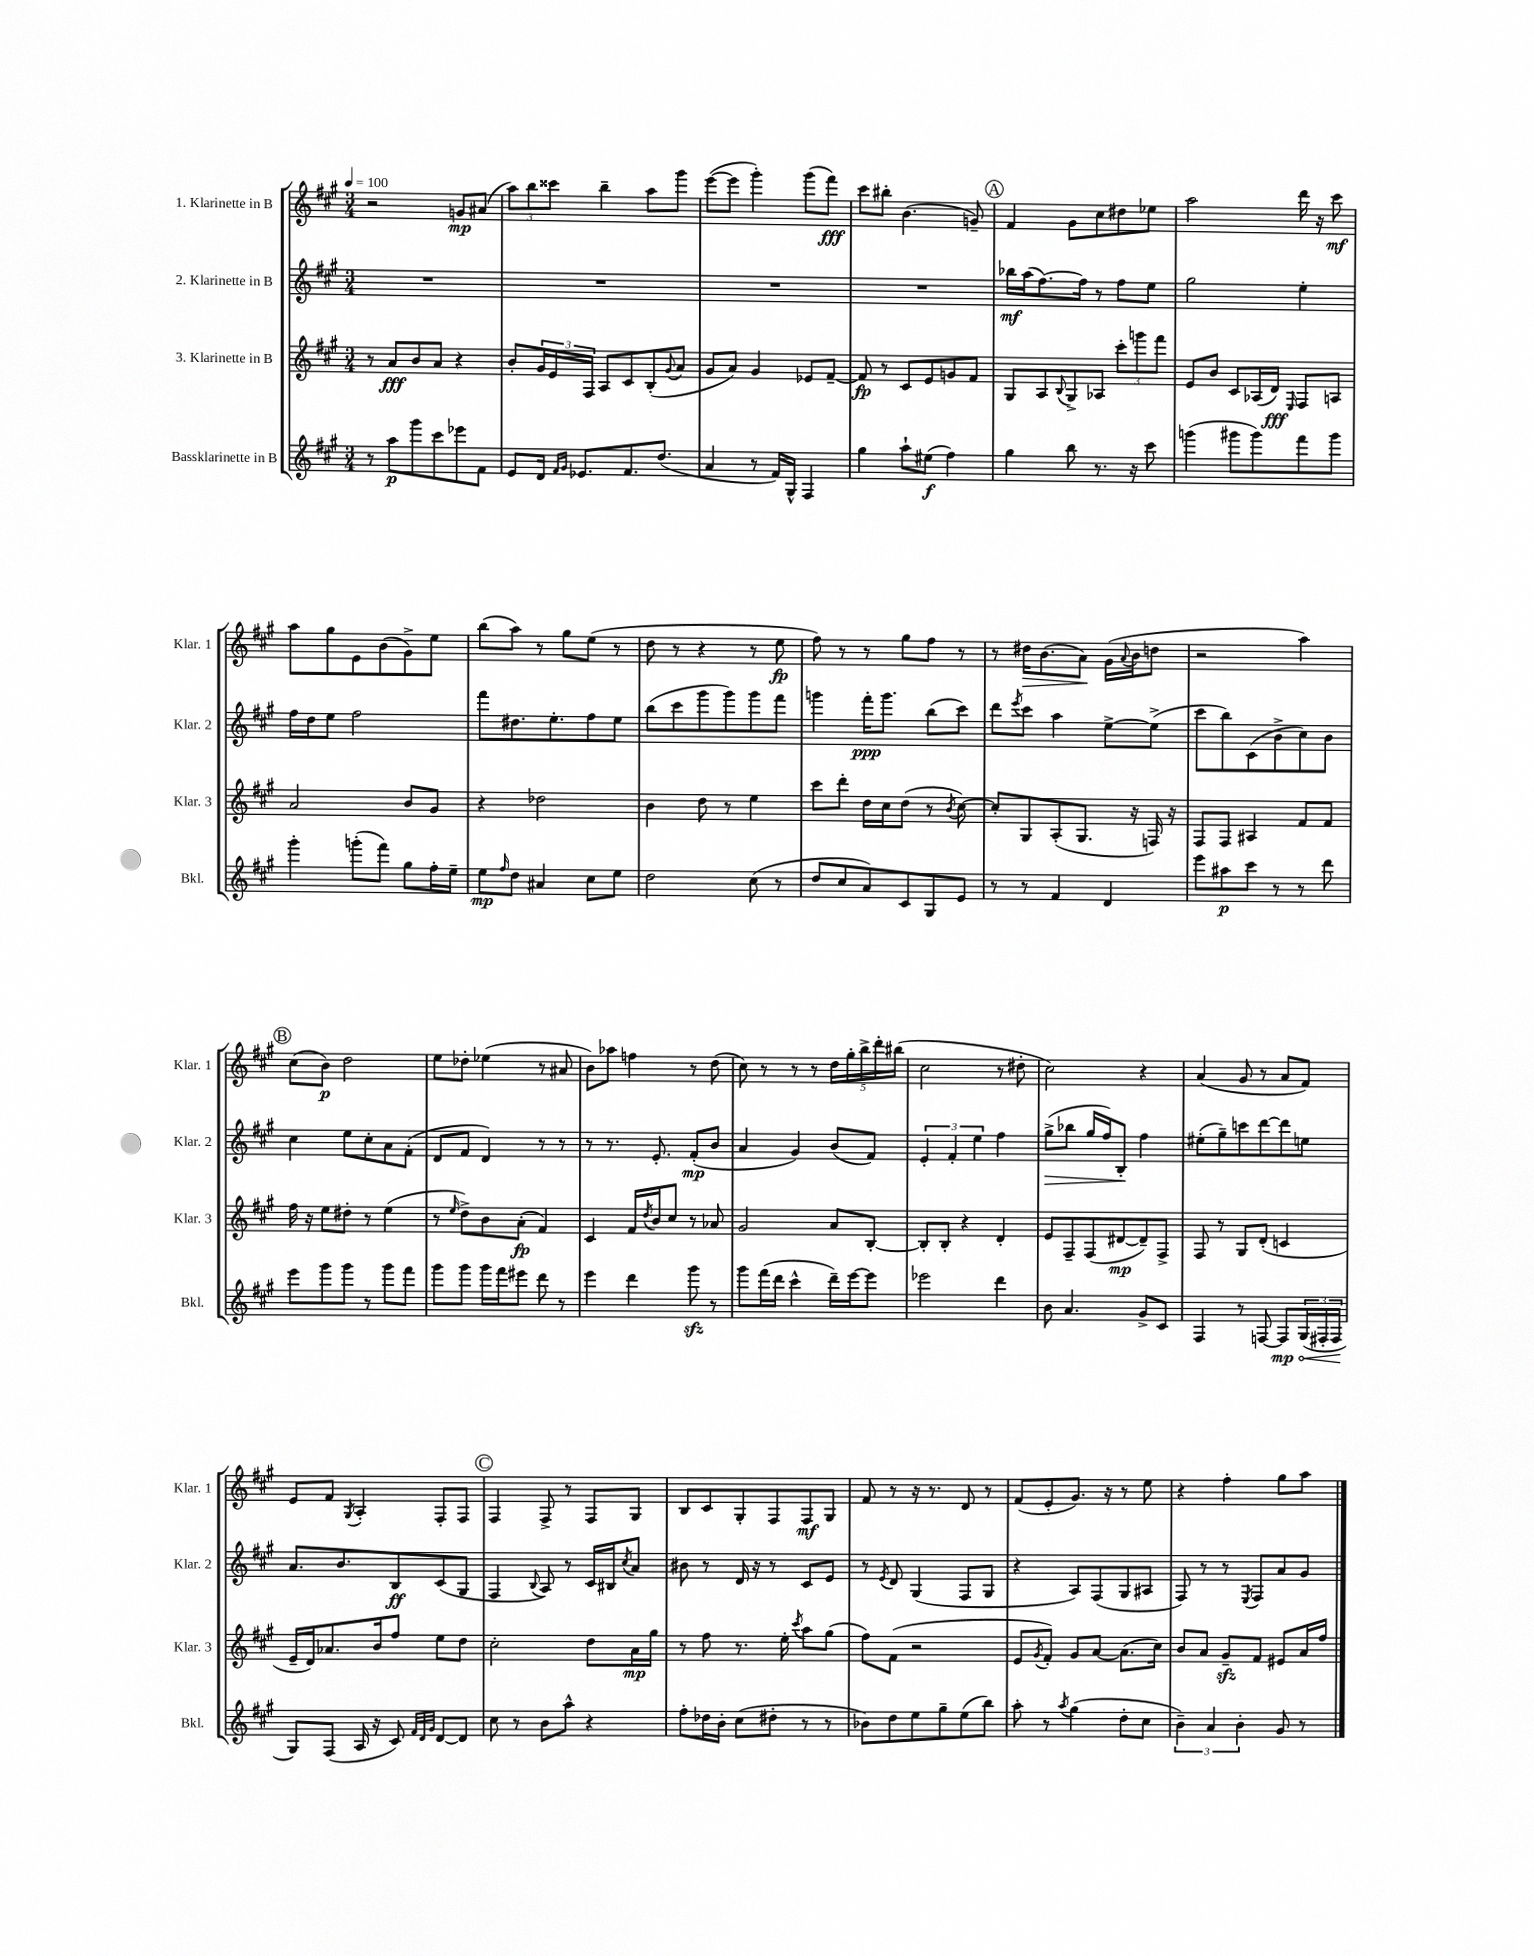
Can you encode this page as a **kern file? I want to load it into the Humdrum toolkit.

**kern	**kern	**kern	**kern
*staff4	*staff3	*staff2	*staff1
*clefG2	*clefG2	*clefG2	*clefG2
*k[f#c#g#]	*k[f#c#g#]	*k[f#c#g#]	*k[f#c#g#]
*M3/4	*M3/4	*M3/4	*M3/4
*MM100	*MM100	*MM100	*MM100
8r	8r	2.r	2r
8aa\L	8a/L	.	.
8ggg#\	8b/	.	.
8ccc#\	8a/J	.	.
8eee-\	4r	.	8g/L
8f#\J	.	.	(8a#/J
=	=	=	=
8e/L	8b'/L	2.r	12aa\L)
.	.	.	12bb\
16d/Jk	24g#/L	.	.
.	24e/	.	12ccc##\J
16qqf#/LL	.	.	.
16qqg#/JJ	.	.	.
8.e-/L	.	.	.
.	24F#/JJ	.	.
.	8A/L	.	4bb~\
8.f#/	8c#/	.	.
.	(8B'/	.	8aa\L
(8.dd/J	.	.	.
.	8qqg#/	.	.
.	8a/J	.	8ggg#\J
=	=	=	=
4a/	8g#/L	2.r	([8eee\L
.	8a/J)	.	8eee\]J
8r	4g#/	.	4ggg#'\)
16f#/LL)	.	.	.
16G#^^/JJ	.	.	.
4F#/	8e-/L	.	(8ggg#\L
.	[8f#~/J	.	8fff#\J)
=	=	=	=
4gg#\	8f#/]	2.r	8ccc#\L
.	8r	.	8bb#'\J
8aa`\L	8c#/L	.	(4.b\
(8ee#\J	8e/	.	.
4ff#\)	8g/	.	.
.	8f#/J	.	8g~/)
=	=	=	=
4gg#\	8G#/L	16bb-\LL	4f#/
.	.	(16aa\J	.
.	8A/	[8.ff#\)	.
.	8qqB/	.	.
8bb\	8G#^/	.	8g#\L
.	.	16ff#\]Jk	.
8.r	8A-/J	8r	8cc#\
.	12ccc#'\L	8ff#\L	8dd#\
16r	.	.	.
.	12ggg\	.	.
8ccc#\	.	8ee\J	8ee-\J
.	12fff#\J	.	.
=	=	=	=
(4ggg\	8e/L	2gg#\	2aa\
.	8b/J	.	.
8ggg#\L	8c#/L	.	.
8ggg#\)	(16A-/L	.	.
.	16d/JJ)	.	.
.	16qqE/	.	.
8fff#\	8F#/L	4ee'\	16ddd\
.	.	.	16r
8ggg#\J	8A/J	.	8ccc#\
=	=	=	=
4ggg#'\	2a/	16ff#\LL	8aa\L
.	.	16dd\J	.
.	.	8ee\J	8gg#\
(8ggg'\L	.	2ff#\	8e\
8fff#\J)	.	.	(8b\
8gg#\L	8b/L	.	8g#^\)
16ff#'\L	8g#/J	.	8ee\J
16ee~\JJ	.	.	.
=	=	=	=
8ee\L	4r	8fff#\L	(8bb\L
16qqff#/	.	.	.
8dd\J	.	8.dd#\	8aa\J)
4a#/	2dd-\	.	8r
.	.	8.ee'\	.
.	.	.	8gg#\L
8cc#\L	.	8ff#\	(8ee\J
8ee\J	.	8ee\J	8r
=	=	=	=
2dd\	4b\	(8bb\L	8dd\
.	.	8ccc#\	8r
.	8dd\	8ggg#\	4r
.	8r	8ggg#\)	.
(8cc#\	4ee\	8ggg#\	8r
8r	.	8fff#\J	8ee\
=	=	=	=
8dd/L	8ccc#\L	4ggg\	8ff#\)
8cc#/	8ddd'\J	.	8r
8a/)	16dd\LL	16fff#'\LK	8r
.	16cc#\J	8.ggg\J	.
8c#/	(8dd\J	.	8gg#\L
8G#/	8r	(8bb\L	8ff#\J
.	8qb/	.	.
8e/J	[8cc#\)	8ccc#\J)	8r
=	=	=	=
8r	8cc#'/]L	8ddd\L	8r
.	.	8qeee/	.
8r	8G#/	8ccc#\J	16dd#\LK
.	.	.	(8.b\
4f#/	(8A'/	4aa\	.
.	8.G#/J	.	8a\J)
4d/	.	[8ee^\L	(16g#\LL
.	.	.	8qqa/
.	16r	.	16b\J
.	16F/)	(8ee^\]J	8dd\J
.	16r	.	.
=	=	=	=
8eee\L	8F#/L	8ccc#\L	2r
8aa#\	8F#/J	8bb\)	.
8ccc#\J	4A#/	(8c#\	.
8r	.	8b^\	.
8r	8f#/L	8cc#\)	4aa\)
8ddd\	8f#/J	8b\J	.
=	=	=	=
8eee\L	16ff#\	4cc#\	(8cc#\L
.	16r	.	.
8ggg#\	8ee\L	.	8b\J)
8ggg#\J	8dd#'\J	8ee\L	2dd\
8r	8r	8cc#'\	.
8ggg#\L	(4ee\	8a\	.
8fff#\J	.	(8f#'\J	.
=	=	=	=
8ggg#\L	8r	8d/L	8ee\L
.	16qqee/	.	.
8ggg#\J	8dd^\L)	8f#/J	8dd-'\J
16ggg#\LL	8b\	4d/)	(4ee-\
16fff#\J	.	.	.
8eee#\J	(8a'\J	.	.
8ddd\	4f#/)	8r	8r
8r	.	8r	8a#/
=	=	=	=
4eee\	4c#/	8r	8b\L)
.	.	8.r	8aa-\J
4ddd\	16f#/LL	.	4ff\
.	8qdd/	.	.
.	16b/J	8.e'/	.
.	8cc#/J	.	.
8ggg#\	8r	(8f#'/L	8r
8r	8a-/	8b/J	(8dd\
=	=	=	=
8ggg#\L	2g#/	4a/	8cc#\)
(16fff#\L	.	.	8r
16ddd\JJ	.	.	.
4ccc#^^\	.	4g#/)	8r
.	.	.	8r
16ddd~\LL)	8a/L	(8b/L	20dd\LL
.	.	.	20gg#'\
[16eee\J	.	.	.
.	.	.	20bb^\
8eee\]J	[8B'/J	8f#/J)	.
.	.	.	20ddd'\
.	.	.	(20bb#\JJ
=	=	=	=
2eee-\	8B'/]L	6e'/	2cc#\
.	8B'/J	.	.
.	.	6f#'/	.
.	4r	.	.
.	.	6ee\	.
4ddd\	4d'/	4ff#\	8r
.	.	.	8dd#'\
=	=	=	=
8b\	8e/L	(8gg#^\L	2cc#\)
4.a/	8F#~/	8bb-\J	.
.	(8F#/	16gg#/LL	.
.	.	16ff#/J)	.
.	[8d#/	8B'/J	.
8g#^/L	8d#~/])	4ff#\	4r
8c#/J	8F#^/J	.	.
=	=	=	=
4F#/	8F#/	(8ee#'\L	(4a/
.	8r	8gg#~\)	.
8r	8G#/L	8ccc\	8g#/
[8F/	(8d'/J	[8ddd\	8r
8F/]L	4c/	8ddd\]	8a/L
(24G#/L	.	8ee\J	8f#/J)
24F#'/	.	.	.
24F#/JJ	.	.	.
=	=	=	=
8G#/L)	16e~/LL	8.a/L	8e/L
.	16d/J)	.	.
(8F#/J	8.a-/	.	8f#/J
.	.	8.b/	.
.	.	.	8qG#/
16A/	.	.	4A'/
16r	16b/k	.	.
8c#/)	8ff#/J	8B/	.
32qqf#/LLL	.	.	.
32qqd/	.	.	.
32qqg#/JJJ	.	.	.
[8d/L	8ee\L	(8c#/	8F#'/L
8d/]J	8dd\J	8G#/J	8F#/J
=	=	=	=
8cc#\	2cc#'\	4F#/	4F#/
8r	.	.	.
.	.	8qqB/	.
8b\L	.	8A/)	8F#^/
8aa^^\J	.	8r	8r
4r	8dd\L	16c#/LL	8F#/L
.	.	16B#/J	.
.	.	8qcc#/	.
.	16a\L	8a/J	8G#/J
.	16gg#\JJ	.	.
=	=	=	=
8ff#'\L	8r	8b#\	8B/L
16dd-\L	8ff#\	8r	8c#/
16b'\JJ	.	.	.
(8cc#\L	8.r	16d/	8G#'/
.	.	16r	.
8dd#'\J	.	8r	8F#/
.	16ee'\	.	.
.	8qccc#/	.	.
8r	8aa\L	8c#/L	8F#/
8r	(8gg#\J	8e/J	8G#/J
=	=	=	=
8b-\L)	8ff#\L)	8r	8f#/
.	.	8qe/	.
8dd\	(8f#\J	8d/	8r
8ee\	2r	(4G#/	16r
.	.	.	8.r
8gg#~\	.	.	.
(8ee\	.	8F#/L	8d/
8bb\J)	.	8G#/J	8r
=	=	=	=
8aa'\	8e/L	4r	(8f#/L
.	8qg#/	.	.
8r	8f#'/J)	.	8e'/
8qaa/	.	.	.
(4gg#\	8g#/L	8A/L)	8.g#/J)
.	[8a/J	(8F#/	.
.	.	.	16r
8dd'\L	(8.a\]L	8G#/	8r
8cc#\J	.	8A#/J	8ee\
.	16cc#\Jk)	.	.
=	=	=	=
6b~\)	8b/L	8F#/)	4r
.	8a/J	8r	.
6a/	.	.	.
.	8g#~/L	8r	4ff#'\
6b'\	.	.	.
.	.	8qE/	.
.	8f#/J	8F#/L	.
8g#/	8e#/L	8a/	8gg#\L
8r	16a/L	8g#/J	8aa\J
.	16ff#/JJ	.	.
==	==	==	==
*-	*-	*-	*-
